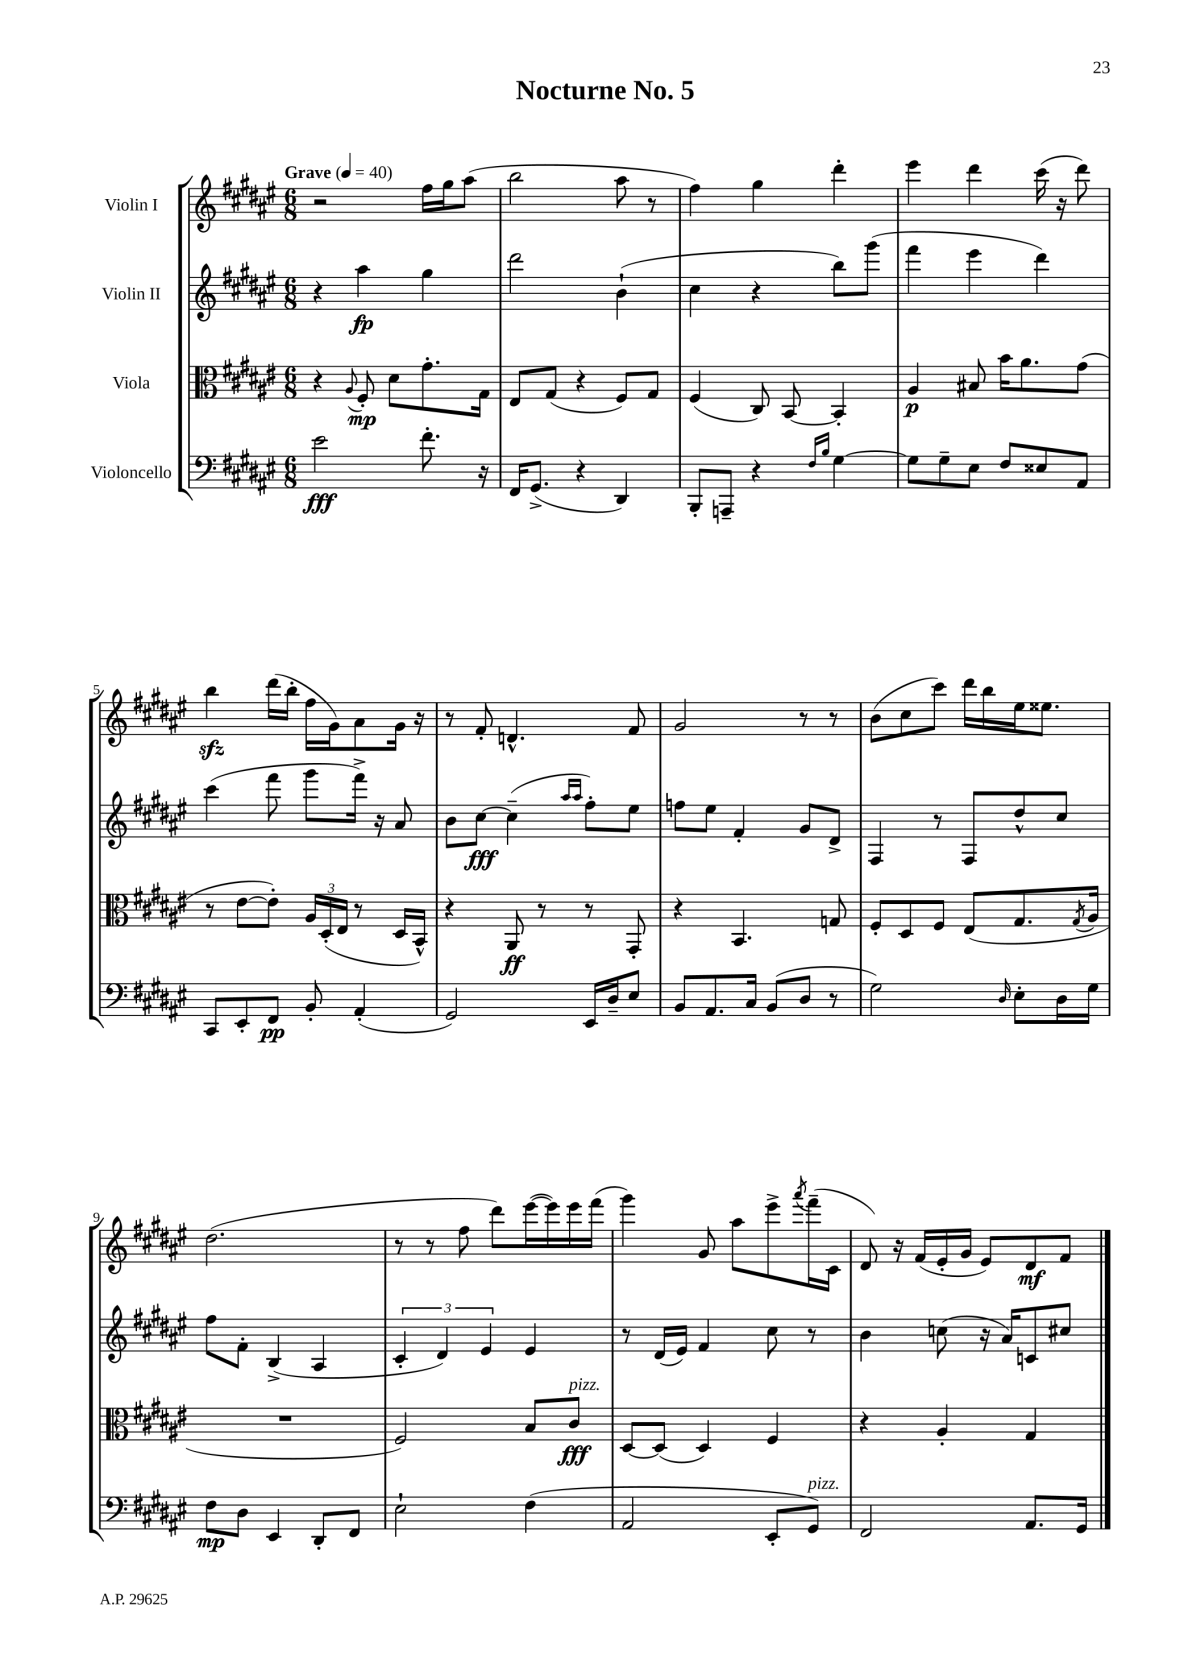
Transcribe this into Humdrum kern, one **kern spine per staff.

**kern	**kern	**kern	**kern
*staff4	*staff3	*staff2	*staff1
*clefF4	*clefC3	*clefG2	*clefG2
*k[f#c#g#d#a#e#]	*k[f#c#g#d#a#e#]	*k[f#c#g#d#a#e#]	*k[f#c#g#d#a#e#]
*M6/8	*M6/8	*M6/8	*M6/8
*MM40	*MM40	*MM40	*MM40
2e#	4r	4r	2r
.	8qqA#	.	.
.	8F#'	4aa#	.
.	8d#	.	.
8.f#'	8.g#'	4gg#	16ff#
.	.	.	16gg#
.	.	.	(8aa#
16r	16G#	.	.
=	=	=	=
16FF#	8E#	2ddd#	2bb
(8.GG#^	.	.	.
.	(8G#	.	.
4r	4r	.	.
4DD#)	8F#)	(4b`	8aa#
.	8G#	.	8r
=	=	=	=
8BBB'	(4F#	4cc#	4ff#)
8AAA~	.	.	.
4r	8C#)	4r	4gg#
.	[8BB	.	.
16qqF#	.	.	.
16qqB	.	.	.
[4G#	4BB']	8bb)	4ddd#'
.	.	(8ggg#	.
=	=	=	=
8G#]	4A#	4fff#	4eee#
8G#~	.	.	.
8E#	8B#	4eee#	4ddd#
8F#	16b	.	.
.	8.a#	.	.
8E##	.	4ddd#)	(16ccc#
.	.	.	16r
8AA#	(8g#	.	8ddd#)
=	=	=	=
8CC#	8r	(4ccc#	4bb
8EE#'	[8e#	.	.
8FF#	8e#'])	8fff#	(16ddd#
.	.	.	16bb'
8BB'	24A#	8ggg#	16ff#
.	(24D#'	.	.
.	.	.	16g#)
.	24E#	.	.
(4AA#'	8r	16fff#^)	8a#
.	.	16r	.
.	16D#	8a#	16g#
.	16BB^^)	.	16r
=	=	=	=
2GG#)	4r	8b	8r
.	.	[8cc#	8f#'
.	8AA#	(4cc#~]	4.d^^
.	8r	.	.
.	.	16qqaa#	.
.	.	16qqaa#	.
16EE#	8r	8ff#')	.
16D#~	.	.	.
8E#	8GG#'	8ee#	8f#
=	=	=	=
8BB	4r	8ff	2g#
8.AA#	.	8ee#	.
.	4.BB	4f#'	.
16C#	.	.	.
(8BB	.	.	.
8D#	.	8g#	8r
8r	8G	8d#^	8r
=	=	=	=
2G#)	8F#'	4F#	(8b
.	8D#	.	8cc#
.	8F#	8r	8ccc#)
.	(8E#	8F#	16ddd#
.	.	.	16bb
16qqD#	.	.	.
8E#'	8.G#	8dd#^^	16ee#
.	.	.	8.ee##
16D#	.	8cc#	.
.	8qG#	.	.
16G#	16A#	.	.
=	=	=	=
8F#	2.r	8ff#	(2.dd#
8D#	.	8f#'	.
4EE#	.	(4B^	.
8DD#'	.	4A#	.
8FF#	.	.	.
=	=	=	=
2E#`	2F#)	6c#'	8r
.	.	.	8r
.	.	6d#)	.
.	.	.	8ff#
.	.	6e#	.
.	.	.	8ddd#)
(4F#	8B	4e#	([16eee#
.	.	.	16eee#])
.	8c#	.	16eee#
.	.	.	(16fff#
=	=	=	=
2AA#	[8D#	8r	4ggg#)
.	(8D#]	(16d#	.
.	.	16e#)	.
.	4D#)	4f#	8g#
.	.	.	8aa#
8EE#'	4F#	8cc#	8eee#^
.	.	.	8qaaa#
8GG#)	.	8r	(16fff#~
.	.	.	16c#
=	=	=	=
2FF#	4r	4b	8d#)
.	.	.	16r
.	.	.	(16f#
.	4A#'	(8cc	16e#'
.	.	.	16g#
.	.	16r	8e#)
.	.	16a#)	.
8.AA#	4G#	8c	8d#
.	.	8cc#	8f#
16GG#	.	.	.
==	==	==	==
*-	*-	*-	*-
